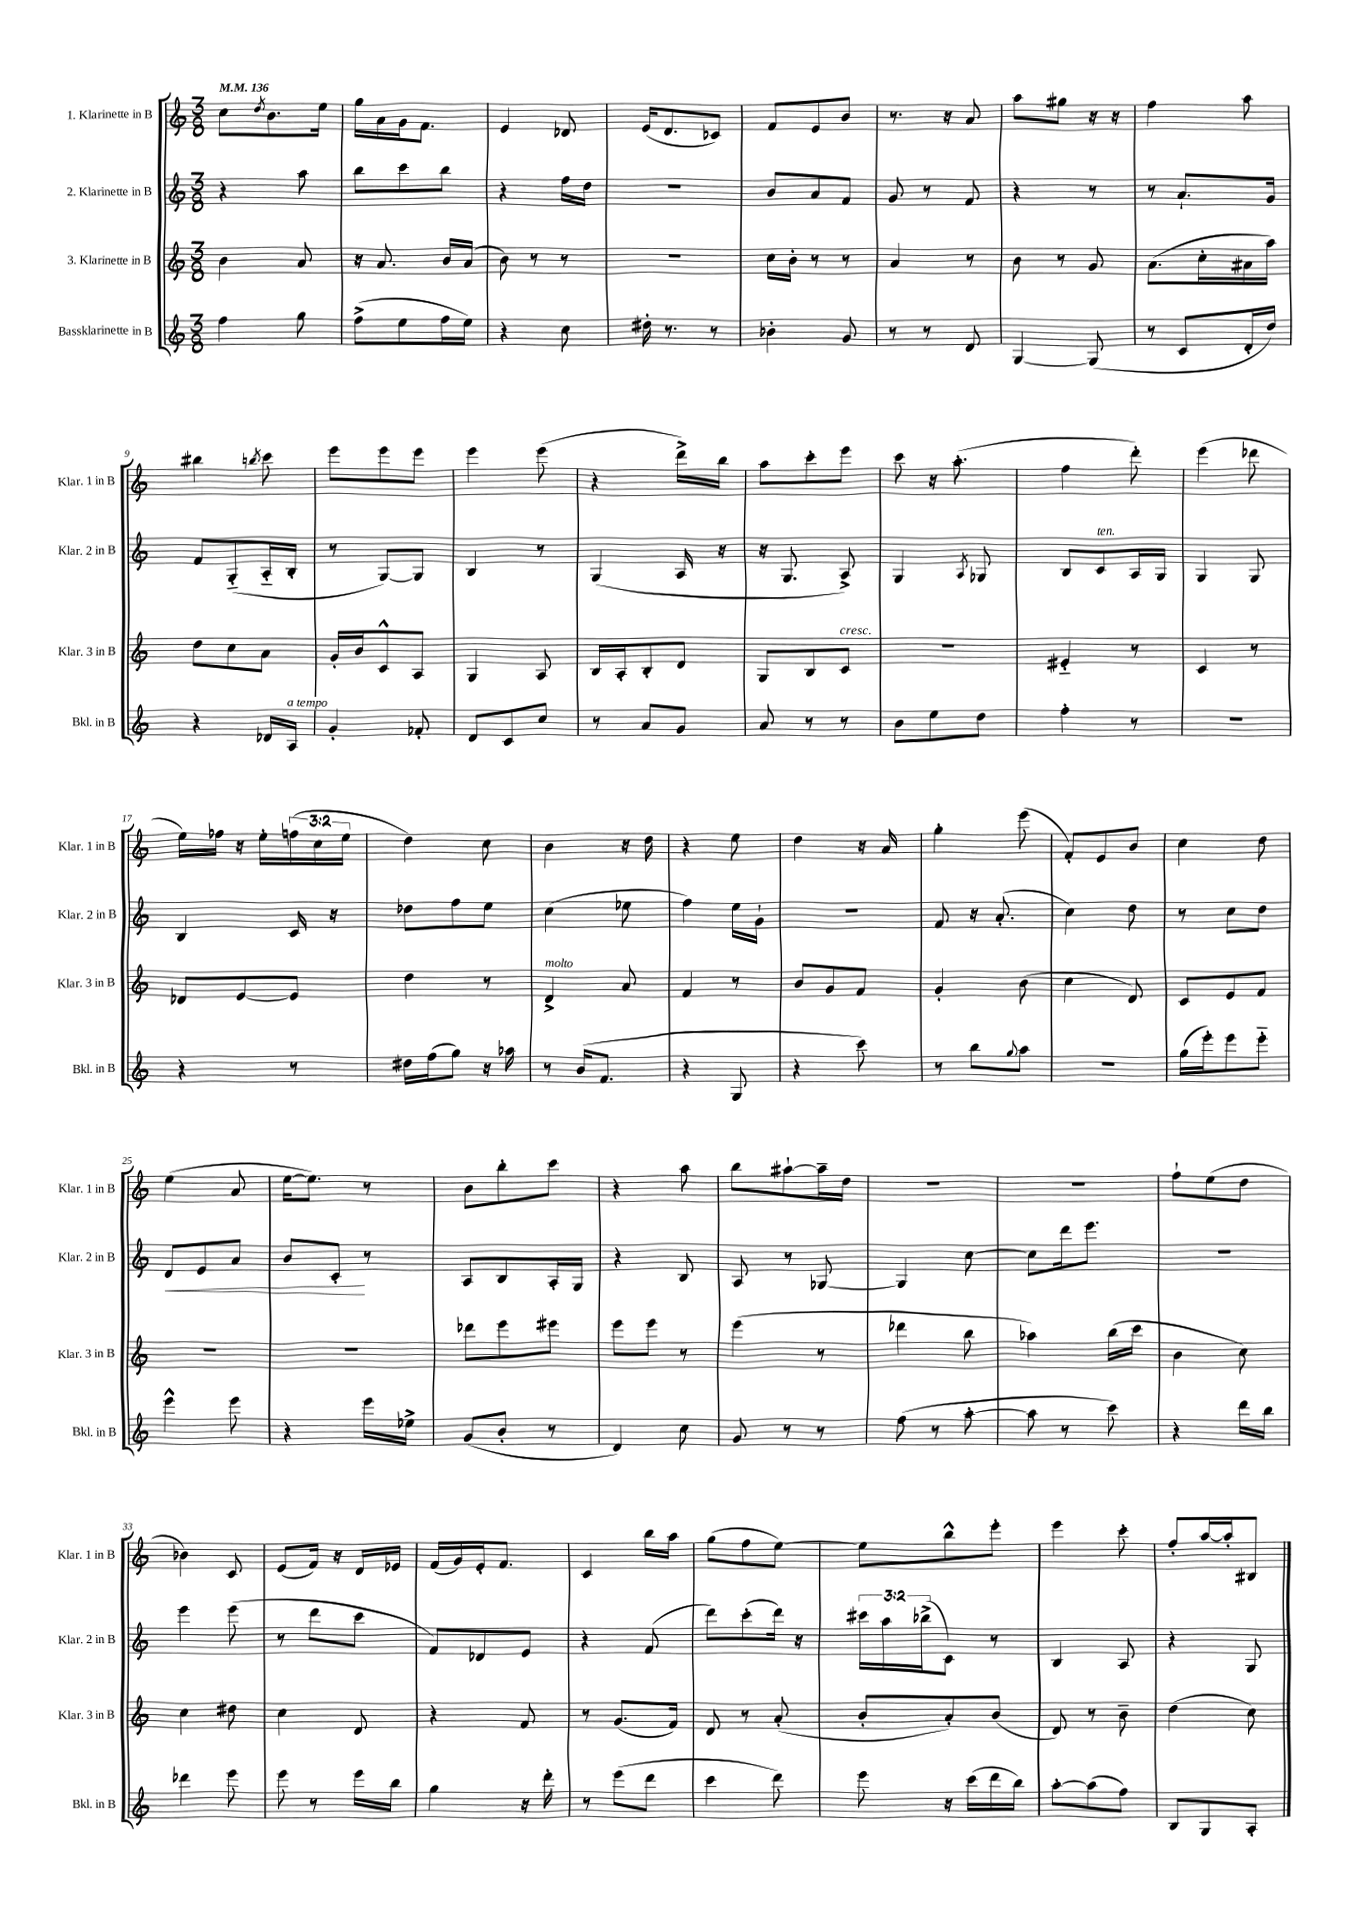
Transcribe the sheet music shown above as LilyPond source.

<<
\new StaffGroup <<
\new Staff = "s0" \with { instrumentName = "1. Klarinette in B" shortInstrumentName = "Klar. 1 in B" } {
    \clef treble \key c \major \numericTimeSignature \time 3/8 \override Staff.TupletNumber.text = #tuplet-number::calc-fraction-text \tempo 4 = 136
    c''8 \acciaccatura { d''8 } b'8. e''16 |
    g''16 a'16 g'16 f'8. |
    e'4 des'8 |
    e'16( d'8. ces'8) |
    f'8 e'8 b'8 |
    r8. r16 a'8 |
    a''8 gis''8 r16 r16 |
    f''4 a''8 |
    bis''4 \acciaccatura { b''8 } c'''8 |
    e'''8 e'''8 e'''8 |
    e'''4 e'''8( |
    r4 d'''16->) b''16 |
    a''8 c'''8-. e'''8 |
    c'''8 r16 a''8.-.( |
    f''4 d'''8-.) |
    e'''4( des'''8 |
    e''16) fes''16 r16 e''16-. \tuplet 3/2 { f''16( c''16 e''16 } |
    d''4) c''8 |
    b'4 r16 d''16 |
    r4 e''8 |
    d''4 r16 a'16 |
    g''4-. e'''8( |
    f'8-.) e'8 b'8 |
    c''4 d''8 |
    e''4( a'8 |
    e''16~ e''8.) r8 |
    b'8 b''8-. c'''8 |
    r4 a''8 |
    b''8 ais''8~-! ais''16-- d''16 |
    R4. |
    R4. |
    f''8-! e''8( d''8 |
    bes'4) c'8 |
    e'8( f'16) r16 d'16 ees'16 |
    f'16( g'16) e'16-. f'8. |
    c'4 b''16 a''16 |
    g''8( f''8 e''8~) |
    e''8 b''8-^ e'''8-. |
    e'''4 c'''8-. |
    f''8-. a''16~ a''16-. bis8 \bar "|." |
}
\new Staff = "s1" \with { instrumentName = "2. Klarinette in B" shortInstrumentName = "Klar. 2 in B" } {
    \clef treble \key c \major \numericTimeSignature \time 3/8 \override Staff.TupletNumber.text = #tuplet-number::calc-fraction-text
    r4 a''8 |
    b''8 c'''8 b''8 |
    r4 f''16 d''16 |
    R4. |
    b'8 a'8 f'8 |
    g'8 r8 f'8 |
    r4 r8 |
    r8 a'8.-! g'16 |
    f'8 g8-_( a16-_ b16-. |
    r8 g8~) g8 |
    b4 r8 |
    g4( a16 r16 |
    r16 g8. a8->) |
    g4 \acciaccatura { a8 } ges8 |
    b8 c'8^\markup { \italic "ten." } a16 g16 |
    g4 g8 |
    b4 c'16 r16 |
    des''8 f''8 e''8 |
    c''4( ees''8 |
    f''4) e''16 g'16-! |
    r4. |
    f'8 r16 a'8.-.( |
    c''4) d''8 |
    r8 c''8 d''8 |
    d'8\< e'8 a'8 |
    b'8 c'8-.\! r8 |
    a8 b8 a16-. g16 |
    r4 b8 |
    a8 r8 ges8~ |
    ges4 c''8~ |
    c''8 d'''16 e'''8. |
    R4. |
    e'''4 e'''8( |
    r8 d'''8 c'''8 |
    f'8) des'8 e'8 |
    r4 f'8( |
    d'''8) c'''8-.( d'''16) r16 |
    \tuplet 3/2 { cis'''16 a''16 bes''16->( } c'8) r8 |
    b4 a8 |
    r4 g8 \bar "|." |
}
\new Staff = "s2" \with { instrumentName = "3. Klarinette in B" shortInstrumentName = "Klar. 3 in B" } {
    \clef treble \key c \major \numericTimeSignature \time 3/8
    b'4 a'8 |
    r16 a'8. b'16 a'16( |
    b'8) r8 r8 |
    R4. |
    c''16 b'16-. r8 r8 |
    a'4 r8 |
    b'8 r8 g'8 |
    a'8.( c''16-. ais'16 a''16) |
    d''8 c''8 a'8 |
    g'16-. b'16 c'8-^ a8 |
    g4 a8 |
    b16 a16-. b8-. d'8 |
    g8 b8 c'8^\markup { \italic "cresc." } |
    r4. |
    eis'4-_ r8 |
    c'4 r8 |
    des'8 e'8~ e'8 |
    d''4 r8 |
    d'4->^\markup { \italic "molto" } a'8 |
    f'4 r8 |
    b'8 g'8 f'8 |
    g'4-. b'8( |
    c''4 d'8) |
    c'8 e'8 f'8 |
    R4. |
    R4. |
    des'''8 e'''8 eis'''8 |
    e'''8 e'''8 r8 |
    e'''4( r8 |
    des'''4 b''8 |
    aes''4) b''16( c'''16 |
    b'4 c''8) |
    c''4 dis''8 |
    c''4 d'8 |
    r4 f'8 |
    r8 g'8.( f'16) |
    d'8 r8 a'8-.( |
    b'8-. a'8-.) b'8( |
    d'8) r8 b'8-- |
    d''4( c''8) \bar "|." |
}
\new Staff = "s3" \with { instrumentName = "Bassklarinette in B" shortInstrumentName = "Bkl. in B" } {
    \clef treble \key c \major \numericTimeSignature \time 3/8
    f''4 g''8 |
    f''8->( e''8 f''16 e''16) |
    r4 c''8 |
    dis''16-. r8. r8 |
    bes'4-. g'8 |
    r8 r8 d'8 |
    g4~ g8( |
    r8 c'8 d'16-. d''16) |
    r4 des'16 a16^\markup { \italic "a tempo" } |
    g'4-. fes'8-. |
    d'8 c'8 c''8 |
    r8 a'8 g'8 |
    a'8 r8 r8 |
    b'8 e''8 d''8 |
    f''4-. r8 |
    R4. |
    r4 r8 |
    dis''16 f''16( g''8) r16 aes''16 |
    r8 b'16( f'8. |
    r4 g8 |
    r4 c'''8) |
    r8 b''8 \appoggiatura { g''8 } a''8 |
    r4. |
    g''16( e'''16-.) e'''8 e'''8-_ |
    e'''4-^ e'''8 |
    r4 e'''16 ees''16-> |
    g'8( b'8-. r8 |
    d'4) c''8 |
    g'8 r8 r8 |
    f''8( r8 a''8~-. |
    a''8 r8 c'''8) |
    r4 d'''16 b''16 |
    des'''4 e'''8 |
    e'''8 r8 e'''16 b''16 |
    g''4 r16 d'''16-. |
    r8 e'''8( d'''8 |
    c'''4 d'''8) |
    e'''8 r16 c'''16( d'''16 b''16) |
    a''8~-. a''8( f''8) |
    b8 g8 a8-. \bar "|." |
}
>>
>>
